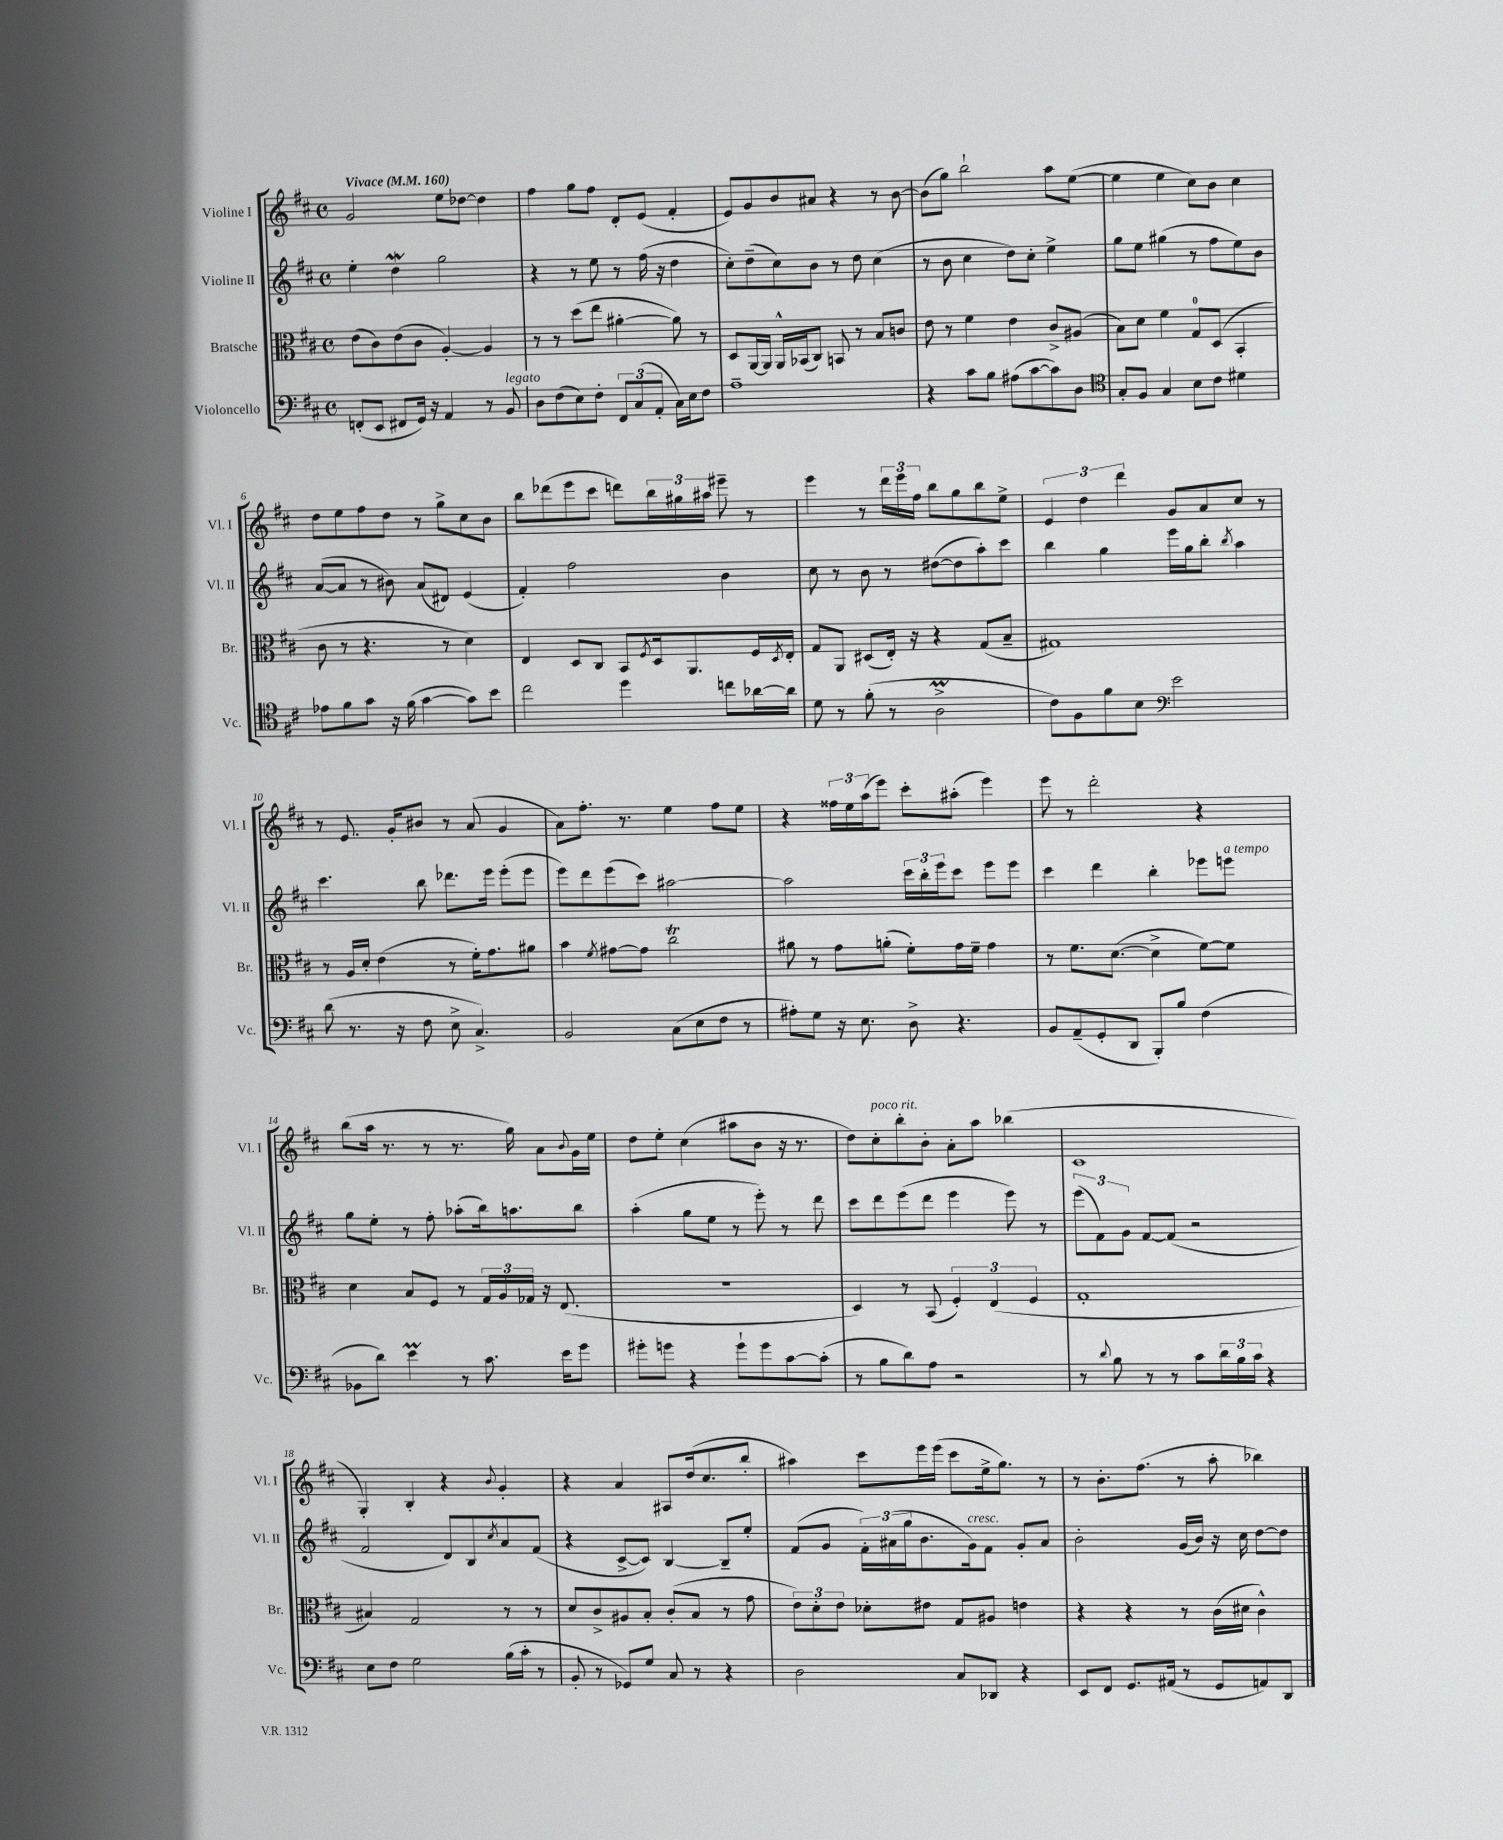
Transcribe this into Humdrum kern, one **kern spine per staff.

**kern	**kern	**kern	**kern
*staff4	*staff3	*staff2	*staff1
*clefF4	*clefC3	*clefG2	*clefG2
*k[f#c#]	*k[f#c#]	*k[f#c#]	*k[f#c#]
*M4/4	*M4/4	*M4/4	*M4/4
*met(c)	*met(c)	*met(c)	*met(c)
*MM160	*MM160	*MM160	*MM160
(8FF'/L	(8e\L	4ee'\	2g/
8EE/J	8c#\)	.	.
8FF#/L	(8e\	4dd\	.
16GG/Jk)	8c#\J	.	.
16r	.	.	.
4AA/	[4A'/)	2gg\	8ee\L
.	.	.	[8dd-\J
8r	4A/]	.	4dd-\]
8BB/	.	.	.
=	=	=	=
8D\L	8r	4r	4ff#\
(8F#\	8r	.	.
8E\)	(8dd\L	8r	8gg\L
8F#'\J	8ee\J	8ee\	8ff#\J
12FF#/L	[4a#'\	8r	8d'/L
(12C#/	.	.	.
.	.	(16ff#\	(8e/J
12AA'/J	.	.	.
.	.	16r	.
16C#\LL)	8a#\])	4dd\	4f#'/
16E\J	.	.	.
8F#\J	8r	.	.
=	=	=	=
1A~	8D/L	8cc#'\L)	8e/L)
.	[16AA/L	(8dd~\	8g/
.	16AA/]JJ	.	.
.	16AA^^/LL	8cc#\)	8b/
.	(16BB-/J	.	.
.	8C#/J)	8b\J	8a#/J
.	8BB/	8r	4r
.	8r	8dd\	.
.	8B/L	(4cc#\	8r
.	8c/J	.	[8b\
=	=	=	=
4r	8e\	8r	(8b\]L
.	8r	8b\	8gg\J)
8c#\L	4f#\	4cc#\	2bb`\
8B\J	.	.	.
(8A#\L	4e\	8dd\L)	.
[8c#\	.	8cc#'\J	.
8c#\])	8c#^/L	4ee^\	8aa\L
8D\J	(8A#/J	.	([8ee\J
=	=	=	=
*clefC4	*	*	*
8G'/L	8B\L)	8gg\L	4ee\]
8F#/J	8d\J	8ee\J	.
4G/	4f#\	(4gg#\	4ee\
8B\L	8G/L	8r	8cc#\L)
8c#\J	(8D/J	8ff#\L	8b\J
4d#\	4BB'/	8ee\)	4cc#\
.	.	8b\J	.
=	=	=	=
8e-\L	8c#\	([8a/L	8dd\L
8f#\	8r	8a/]J	8ee\
8g\J	4.r	8r	8ff#\
16r	.	8b#\)	8dd\J
(16f#\	.	.	.
[4g\	.	(8a/L	8r
.	8r	8d#/J)	8gg^\L
8g\]L)	4d\)	(4e/	8cc#\
8b\J	.	.	8b\J
=	=	=	=
2cc#\	4E/	4f#'/)	8bb\L
.	.	.	(8ddd-\
.	8D/L	2ff#\	8eee\
.	8C#/J	.	8ccc#\J
4dd\	8BB/L	.	8ddd\L)
.	8qF#/	.	.
.	16D/k	.	24bb\L
.	.	.	24gg#\
.	8.AA/	.	.
.	.	.	24aa#\JJ
8cc\L	.	4b\	8eee#~\
[16a-\L	16F#/L	.	8r
.	8qD/	.	.
16a-\]JJ	16E'/JJ	.	.
=	=	=	=
8d\	8G/L	8cc#\	4eee\
8r	8AA/J	8r	.
(8f#'\	(8D#/L	8b\	8r
8r	16E'/Jk)	8r	24ddd\LL
.	.	.	24eee\
.	16r	.	.
.	.	.	24ff#\JJ
2A^\	4r	([8dd#\L	8bb\L
.	.	8dd#\]	8gg\
.	(8G/L	8aa'\)	8bb\
.	8B~/J	8ccc#\J	8ee^\J
=	=	=	=
8c#\L)	1G#)	4bb\	6e/
8F#\	.	.	.
.	.	.	6dd\
8f#\	.	4gg\	.
.	.	.	6ddd\
8B\J	.	.	.
*clefF4	*	*	*
2e\	.	16eee\LL	8g/L
.	.	16gg\J	.
.	.	8bb'\J	8a/
.	.	8qbb/	.
.	.	4aa\	8cc#/J
.	.	.	8r
=	=	=	=
(8d\	8r	4.ccc#\	8r
8.r	16A/LL	.	8.e/
.	16d'/JJ	.	.
.	(4e\	.	.
16r	.	.	16g'/LK
8F#\	.	8bb\	8b#/J
8E^\	8r	8.ddd-\L	8r
4.C#^/)	16f#'\LK)	.	(8a/
.	8.g\	16eee\Jk	.
.	.	(8eee'\L	4g/
.	8a#\J	8eee\J	.
=	=	=	=
2BB/	4b\	8eee\L)	8a\L)
.	.	8ddd\	8.ff#'\J
.	8qf#/	.	.
.	[8g#\L	(8eee\	.
.	.	.	8.r
.	8g#\]J	8ccc#\J)	.
(8C#\L	2cc#\	[2aa#\	4ee\
8E\	.	.	.
8F#\J	.	.	8ff#\L
8r	.	.	8ee\J
=	=	=	=
8A#'\L)	8a#\	2aa#\]	4r
8G\J	8r	.	.
16r	8g\L	.	24ff##\LL
.	.	.	24ee\
8.E\	.	.	.
.	.	.	(24aa\J
.	(8a'\J	.	8eee\J)
8D^\	8f#'\L)	24ccc#\LL	8ccc#'\L
.	.	24bb'\	.
.	.	24eee\J	.
4.r	16g\L	8ccc#\J	(8aa#'\J
.	16f#~\JJ	.	.
.	4g\	8eee\L	4eee\)
.	.	8eee\J	.
=	=	=	=
8BB/L	8r	4ccc#\	8eee\
(8AA~/	8.f#\L	.	8r
8GG'/	.	4ddd\	2ddd'\
.	([8.d\J	.	.
8DD/J	.	.	.
8BBB'/L)	4d^\]	4bb'\	.
8B/J	.	.	.
(4F#\	[8f#\L)	8eee-\L	4r
.	8f#\]J	8eee\J	.
=	=	=	=
8BB-\L	4d\	8gg\L	(8bb\L
8d\J)	.	8ee'\J	16aa\Jk
.	.	.	8.r
4e\	8B/L	8r	.
.	8F#/J	8ff#'\	8r
8r	8r	(8aa-'\L	8.r
8.c#\	24G/LL	16bb\k)	.
.	24A/	.	.
.	.	8.aa\	16gg\)
.	24G-/JJ	.	.
.	16r	.	8a\L
16e\LK	(8.E/	.	.
.	.	.	8qqb/
8g\J	.	8bb\J	16g\L
.	.	.	16ee\JJ
=	=	=	=
8g#'\L	1r	(4aa'\	8dd\L
8g\J	.	.	8ee'\J
4r	.	8gg\L	(4cc#\
.	.	8ee\J	.
8g`\L	.	8r	8aa#\L
8g\	.	8eee'\)	8b\J
[8c#\	.	8r	16r
.	.	.	8.r
(8c#'\]J	.	8ddd\	.
=	=	=	=
8r	4D/)	8ccc#\L	8dd\L)
8B\L	.	8ddd\	8cc#'\
8d\)	8r	(8eee\	8bb'\
8A\J	(8BB/	8ddd\J	8b'\J
2r	6F#'/)	4eee\	8a'\L
.	.	.	8aa\J
.	(6E/	.	.
.	.	8eee\)	(4bb-\
.	6F#/	.	.
.	.	8r	.
=	=	=	=
8r	1G'	(12eee\L	1c#
.	.	12f#\)	.
8qqd/	.	.	.
8B\	.	.	.
.	.	12g\J	.
8r	.	[8f#/L	.
8r	.	(8f#/]J	.
8c#\L	.	2r	.
24d\L	.	.	.
24B\	.	.	.
24c#\JJ	.	.	.
4r	.	.	.
=	=	=	=
8E\L	4B#/)	2f#/	4G'/)
8F#\J	.	.	.
2G\	2G/	.	4B'/
.	.	8d/L)	4r
.	.	8B/	.
.	.	8qcc#/	8qqb/
(16B\LL	8r	8a/	4g'/
16c#'\JJ	.	.	.
8r	8r	(8f#/J	.
=	=	=	=
8BB'/	8d/L	4r	4r
8r	8c#^/	.	.
8GG-/L)	8A#/	[8c#^/L	4a/
8G/J	8B'/J	8c#/]J)	.
8C#/	(8c#'/L	[4B/	8A#/L
8r	8B/J	.	(16dd/k
.	.	.	8.cc#/
4r	8r	8B~/]L	.
.	8g\	8ee'/J	8bb'/J
=	=	=	=
2D\	12e\L)	(8f#/L	4aa#\)
.	12d'\	.	.
.	.	8g/J	.
.	12e\J	.	.
.	8d-'\L	24f#'\LL)	8ccc#\L
.	.	(24a#\	.
.	.	24gg\J	.
.	8e#\J	8.b\	16eee\L
.	.	.	(16eee\JJ
8C#/L	8G/L	.	8ccc#\L
.	.	16g\k)	.
8DD-/J	8A#/J	8f#\J	16ee^\k
.	.	.	8.gg\J)
4r	4e\	8g'/L	.
.	.	8a#/J	8r
=	=	=	=
8EE/L	4r	2b'\	8r
8FF#/J	.	.	8.b'\L
8.GG/L	4r	.	.
.	.	.	(8.ff#\J
(16AA#/Jk	.	.	.
8r	8r	(16g/LL	8r
.	.	16b/JJ)	.
8GG/L	(16c#\LL	16r	8aa'\
.	16d#\JJ	16cc#\	.
8AA/)	4c#^^\)	[8dd\L	4bb-\)
8DD/J	.	8dd\]J	.
==	==	==	==
*-	*-	*-	*-
